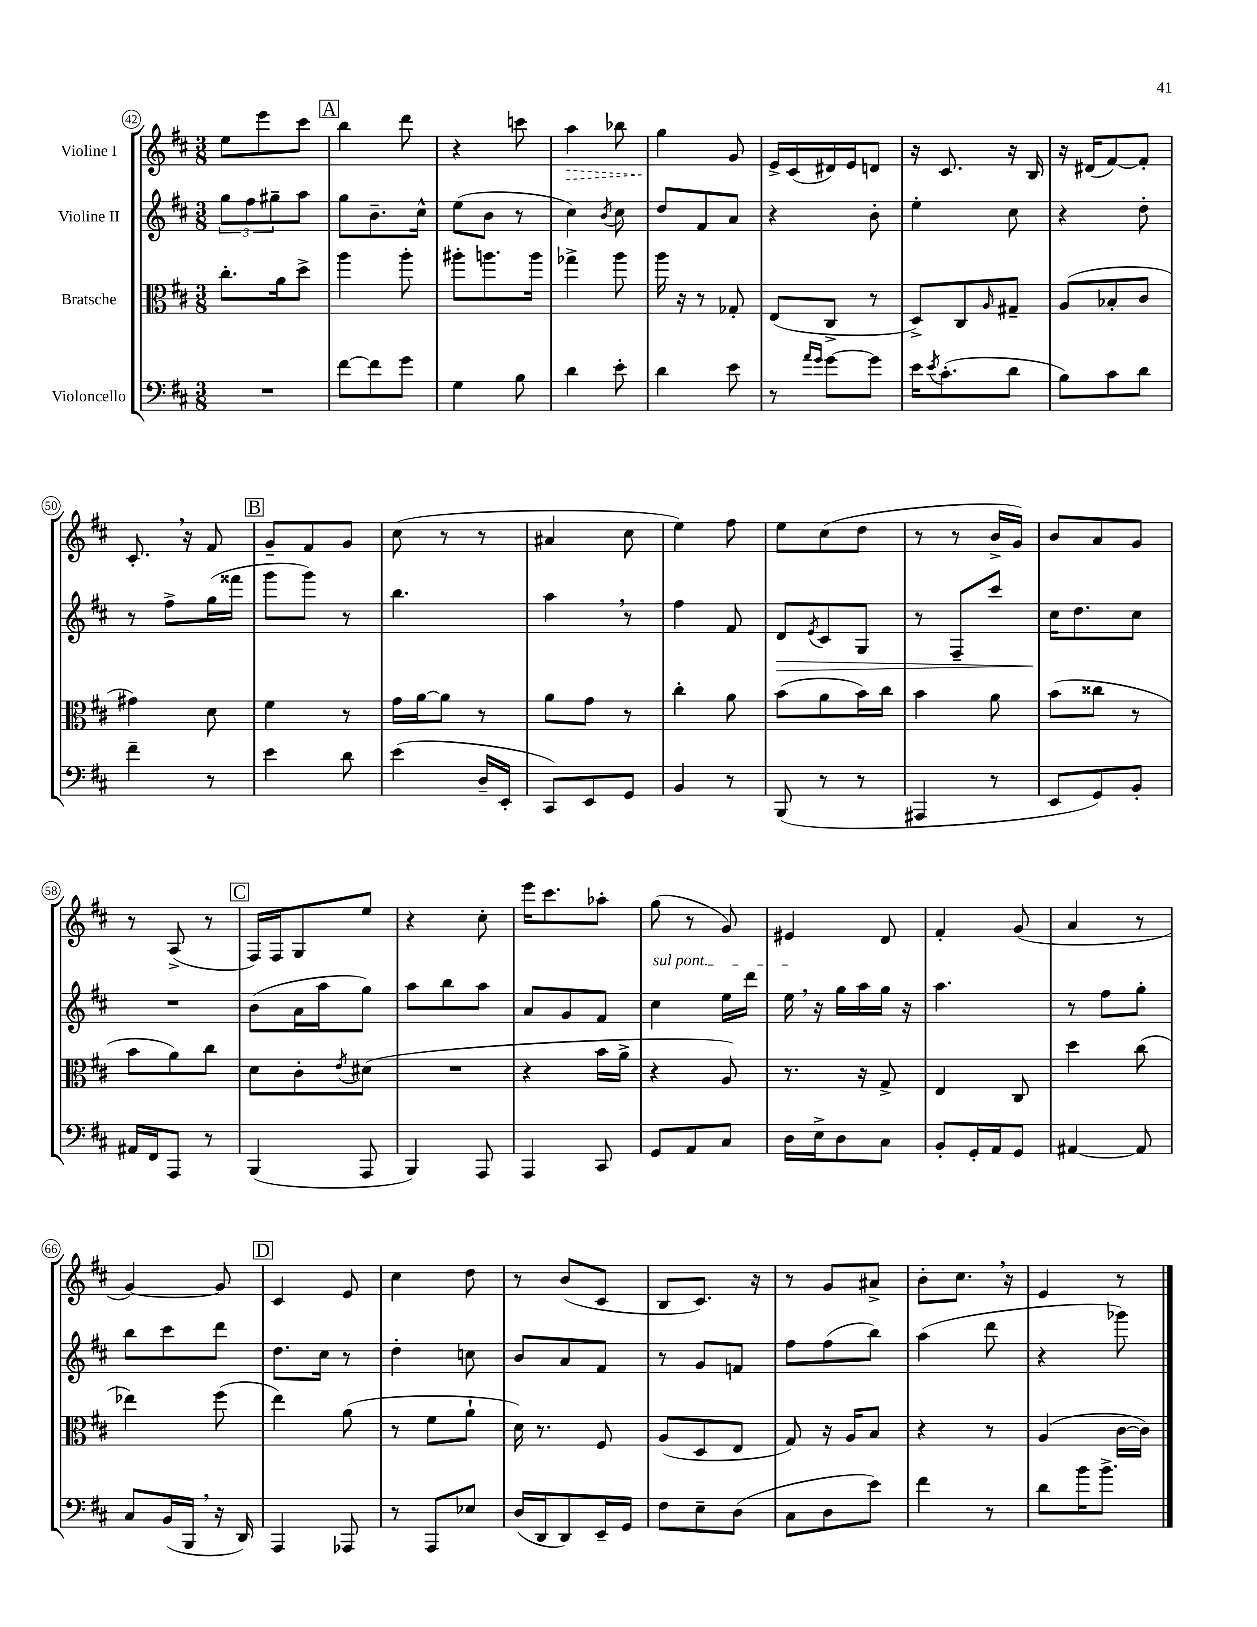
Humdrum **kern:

**kern	**kern	**kern	**kern
*staff4	*staff3	*staff2	*staff1
*clefF4	*clefC3	*clefG2	*clefG2
*k[f#c#]	*k[f#c#]	*k[f#c#]	*k[f#c#]
*M3/8	*M3/8	*M3/8	*M3/8
4.r	8.cc#'\L	12gg\L	8ee\L
.	.	12ff#\	.
.	.	.	8eee\
.	.	12gg#~\	.
.	16a\k	.	.
.	8dd^\J	8aa\J	8ccc#\J
=	=	=	=
[8f#\L	4aa\	8gg\L	4bb\
8f#\]	.	8.b~\	.
8g\J	8aa'\	.	8ddd\
.	.	16cc#^^\Jk	.
=	=	=	=
4G\	8aa#'\L	(8ee\L	4r
.	8.aa\	8b\J	.
8B\	.	8r	8ccc\
.	16aa\Jk	.	.
=	=	=	=
4d\	4gg-^\	4cc#\)	4aa\
.	.	8qb/	.
8e'\	8aa\	8cc#\	8bb-\
=	=	=	=
4d\	16aa\	8dd/L	4gg\
.	16r	.	.
.	8r	8f#/	.
8e\	8G-'/	8a/J	8g/
=	=	=	=
8r	(8E/L	4r	16e^/LL
.	.	.	(16c#/
16qqa/LL	.	.	.
16qqg/JJ	.	.	.
[8g\L	8C#^/J	.	16d#/)
.	.	.	16e/J
8g\]J	8r	8b'\	8d/J
=	=	=	=
16e\LK	8D^/L)	4ee'\	16r
8qe/	.	.	.
(8.c#'\	.	.	8.c#/
.	8C#/	.	.
.	16qqA/	.	.
8d\J	8G#~/J	8cc#\	16r
.	.	.	16B/
=	=	=	=
8B\L)	(8A/L	4r	16r
.	.	.	(16d#/LK
8c#\	8B-'/	.	[8f#/)
8d\J	8c#/J	8dd'\	8f#'/]J
=	=	=	=
4f#~\	4g#\)	8r	8.c#'/
.	.	8ff#^\L	.
.	.	.	16r
8r	8d\	(16gg\L	8f#/
.	.	16fff##\JJ	.
=	=	=	=
4e\	4f#\	8ggg\L	8g~/L
.	.	8ggg\J)	8f#/
8d\	8r	8r	8g/J
=	=	=	=
(4e\	16g\LL	4.bb\	(8cc#\
.	[16a\J	.	.
.	8a\]J	.	8r
16D~/LL	8r	.	8r
16EE'/JJ	.	.	.
=	=	=	=
8CC#/L)	8a\L	4aa\	4a#/
8EE/	8g\J	.	.
8GG/J	8r	8r	8cc#\
=	=	=	=
4BB/	4cc#'\	4ff#\	4ee\)
8r	8a\	8f#/	8ff#\
=	=	=	=
(8BBB/	(8b\L	8d/L	8ee\L
.	.	8qe/	.
8r	8a\	8c#/	(8cc#\
8r	16b\L)	8G/J	8dd\J
.	16cc#\JJ	.	.
=	=	=	=
4AAA#/	4b\	8r	8r
.	.	8F#~/L	8r
8r	8a\	8ccc#/J	16b^/LL
.	.	.	16g/JJ)
=	=	=	=
8EE/L	(8b\L	16cc#\LK	8b/L
.	.	8.dd\	.
8GG/)	8cc##\J	.	8a/
8BB'/J	8r	8cc#\J	8g/J
=	=	=	=
16AA#/LL	8b\L	4.r	8r
16FF#/J	.	.	.
8AAA/J	8a\)	.	(8A^/
8r	8cc#\J	.	8r
=	=	=	=
(4BBB/	8d\L	(8b\L	16F#/LL)
.	.	.	16F#/J
.	8c#'\	16a\L	8G/
.	.	16aa\J	.
.	8qe/	.	.
8AAA/	(8d#\J	8gg\J)	8ee/J
=	=	=	=
4BBB/)	4.r	8aa\L	4r
.	.	8bb\	.
8AAA/	.	8aa\J	8cc#'\
=	=	=	=
4AAA/	4r	8a/L	16eee\LK
.	.	.	8.ccc#\
.	.	8g/	.
8CC#/	16b\LL	8f#/J	8aa-'\J
.	16a^\JJ	.	.
=	=	=	=
8GG/L	4r	4cc#\	(8gg\
8AA/	.	.	8r
8C#/J	8A/)	16ee\LL	8g/)
.	.	16ddd\JJ	.
=	=	=	=
16D\LL	8.r	16ee\	4e#/
16E^\J	.	16r	.
8D\	.	16gg\LL	.
.	16r	16aa\	.
8C#\J	8G^/	16gg\JJ	8d/
.	.	16r	.
=	=	=	=
8BB'/L	4E/	4.aa\	4f#'/
16GG'/L	.	.	.
16AA/J	.	.	.
8GG/J	8C#/	.	(8g/
=	=	=	=
[4AA#/	4dd\	8r	4a/
.	.	8ff#\L	.
8AA#/]	(8cc#\	8gg'\J	8r
=	=	=	=
8C#/L	4ee-\)	8bb\L	[4g/)
(16BB/L	.	8ccc#\	.
16BBB/JJ	.	.	.
16r	(8ff#\	8ddd\J	8g/]
16DD/)	.	.	.
=	=	=	=
4AAA/	4ee\)	8.dd\L	4c#/
.	.	16cc#\Jk	.
8AAA-/	(8a\	8r	8e/
=	=	=	=
8r	8r	4dd'\	4cc#\
8AAA/L	8f#\L	.	.
8E-/J	8a`\J	8cc\	8dd\
=	=	=	=
(16D/LL	16d\)	8b/L	8r
16DD/J	8.r	.	.
8DD/)	.	8a/	(8b/L
16EE~/L	8F#/	8f#/J	8c#/J
16GG/JJ	.	.	.
=	=	=	=
8F#\L	(8A/L	8r	8B/L
8E~\	8D/	8g/L	8.c#/J)
(8D\J	8E/J	8f/J	.
.	.	.	16r
=	=	=	=
8C#\L	8G/)	8ff#\L	8r
8D\	16r	(8ff#\	8g/L
.	16A/LK	.	.
8e\J)	8B/J	8bb\J)	8a#^/J
=	=	=	=
4f#\	4r	(4aa\	8b'\L
.	.	.	8.cc#\J
8r	8r	8ddd\	.
.	.	.	16r
=	=	=	=
8d\L	(4A/	4r	4e/
16b\K	.	.	.
8.b^\J	.	.	.
.	[16c#\LL	8ggg-\)	8r
.	16c#\]JJ)	.	.
==	==	==	==
*-	*-	*-	*-
